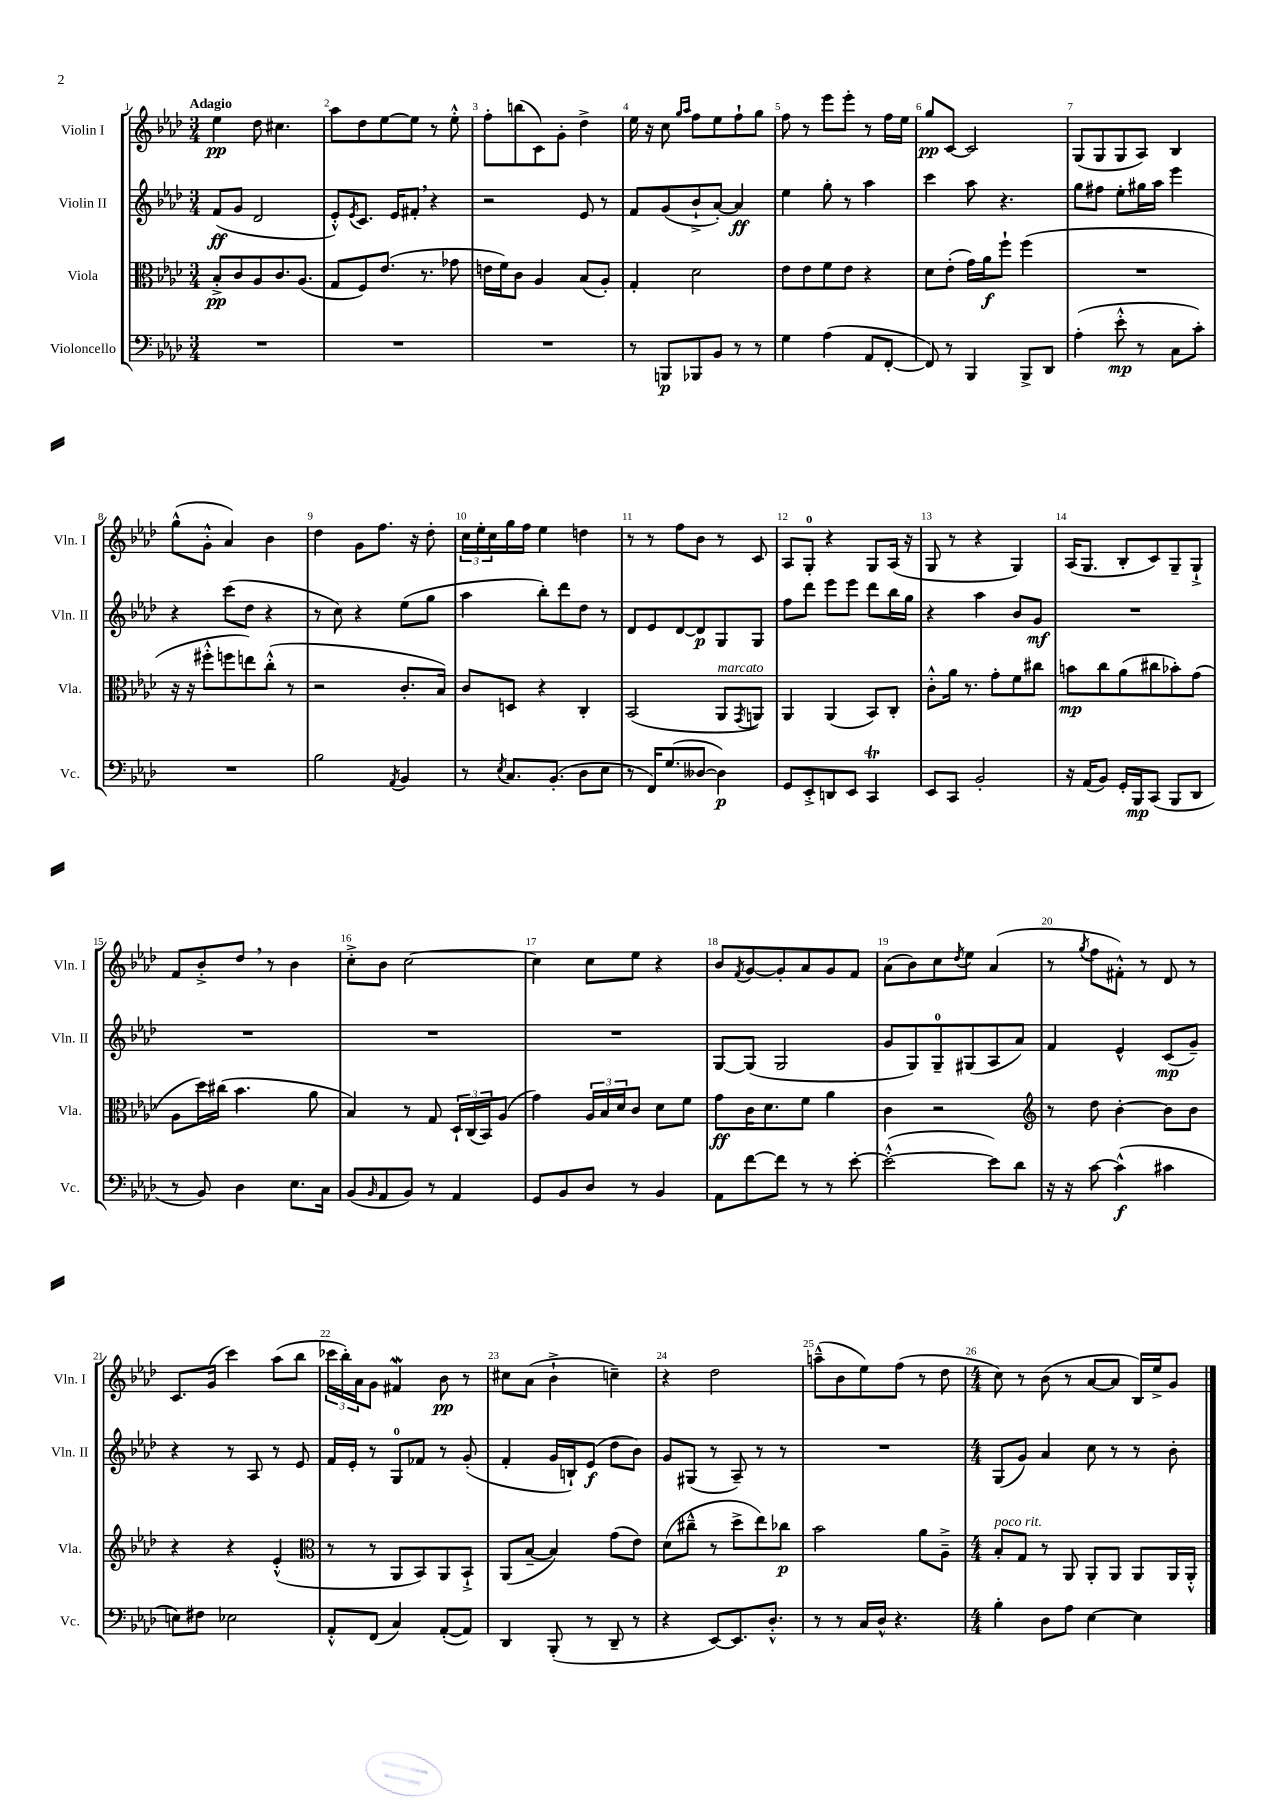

**kern	**kern	**kern	**kern
*staff4	*staff3	*staff2	*staff1
*clefF4	*clefC3	*clefG2	*clefG2
*k[b-e-a-d-]	*k[b-e-a-d-]	*k[b-e-a-d-]	*k[b-e-a-d-]
*M3/4	*M3/4	*M3/4	*M3/4
2.r	8B-'^	(8f	4ee-
.	8c	8g	.
.	8A-	2d-	8dd-
.	8.c	.	4.cc#
.	(8.A-	.	.
=	=	=	=
2.r	8G	8e-'^^)	8aa-
.	.	8qe-	.
.	8F)	8.c	8dd-
.	(8.e-	.	[8ee-
.	.	16e-	.
.	.	8f#'	8ee-]
.	8.r	.	.
.	.	4r	8r
.	8g-	.	8ee-'^^
=	=	=	=
2.r	16e	2r	8ff'
.	16f)	.	.
.	8c	.	(8bb
.	4A-	.	8c)
.	.	.	8g'
.	(8B-	8e-	4dd-^
.	8A-')	8r	.
=	=	=	=
8r	4G'	8f	16ee-
.	.	.	16r
8BBB	.	(8g	8cc
.	.	.	16qqgg
.	.	.	16qqaa-
8BBB-	2d-	8b-`^	8ff
8BB-	.	[8a-')	8ee-
8r	.	4a-]	8ff`
8r	.	.	8gg
=	=	=	=
4G	8e-	4ee-	8ff
.	8e-	.	8r
(4A-	8f	8gg'	8eee-
.	8e-	8r	8eee-'
8AA-	4r	4aa-	8r
[8FF'	.	.	16ff
.	.	.	16ee-
=	=	=	=
8FF])	8d-	4ccc	8gg
8r	(8e-'	.	[8c
4BBB-	16g)	8aa-	2c]
.	16a-	.	.
.	8ff`	4.r	.
8BBB-^	(4ff	.	.
8DD-	.	.	.
=	=	=	=
(4A-'	2.r	8gg	(8G
.	.	8ff#	8G
8e-'^^	.	8ee-'	8G
8r	.	16gg#	8A-)
.	.	16aa-	.
8C	.	4eee-	4B-
8c')	.	.	.
=	=	=	=
2.r	16r	4r	(8gg^^
.	16r	.	.
.	8ff#'^^	.	8g'^^
.	8ff	(8ccc	4a-)
.	8ee)	8dd-	.
.	(8cc'^^	4r	4b-
.	8r	.	.
=	=	=	=
2B-	2r	8r	4dd-
.	.	8cc)	.
.	.	4r	8g
.	.	.	8.ff
8qAA-	.	.	.
4BB-	8.c'	(8ee-	.
.	.	.	16r
.	.	8gg	8dd-'
.	16B-)	.	.
=	=	=	=
8r	8c	4aa-	24cc
.	.	.	24ee-'
.	.	.	24cc
8qE-	.	.	.
8.C	8D	.	16gg
.	.	.	16ff
.	4r	8bb-')	4ee-
(8.BB-'	.	.	.
.	.	8ddd-	.
8D-	4C'	8dd-	4dd
8E-	.	8r	.
=	=	=	=
8r	(2BB-	8d-	8r
16FF)	.	8e-	8r
(8.G	.	.	.
.	.	[8d-	8ff
[8D--	.	8d-]	8b-
4D--])	8AA-	8G	8r
.	8qGG	.	.
.	8AA)	8G	8c
=	=	=	=
8GG	4AA-	8ff	8A-
8EE-'^	.	8ddd-	8G'
8DD	(4AA-	8eee-	4r
8EE-	.	8eee-	.
4CC	8BB-)	8ddd-	8G
.	8C'	16bb-	(16A-
.	.	16gg	16r
=	=	=	=
8EE-	8c'^^	4r	8G
8CC	16a-	.	8r
.	8.r	.	.
2BB-'	.	4aa-	4r
.	8g'	.	.
.	8f	8b-	4G)
.	8cc#	8g	.
=	=	=	=
16r	8b	2.r	(16A-
(16AA-	.	.	8.G
8BB-)	8cc	.	.
16GG'	(8a-	.	8B-'
16BBB-	.	.	.
(8CC	8cc#	.	8c)
8BBB-	8b-')	.	8G~
8DD-	(8g	.	8G`^
=	=	=	=
8r	8A-	2.r	8f
8BB-)	16dd-)	.	8b-'^
.	(16cc#	.	.
4D-	4.b-	.	8dd-
.	.	.	8r
8.E-	.	.	4b-
.	8a-	.	.
16C	.	.	.
=	=	=	=
(8BB-	4B-)	2.r	8cc'^
16qqBB-	.	.	.
8AA-	.	.	8b-
8BB-)	8r	.	[2cc
8r	8G	.	.
4AA-	24D-`	.	.
.	(24C	.	.
.	24BB-)	.	.
.	(8A-	.	.
=	=	=	=
8GG	4g)	2.r	4cc]
8BB-	.	.	.
8D-	24A-	.	8cc
.	24B-	.	.
.	24d-	.	.
8r	8c	.	8ee-
4BB-	8d-	.	4r
.	8f	.	.
=	=	=	=
8AA-	8g	[8G	8b-
.	.	.	8qf
[8f	16c	(8G]	[8g
.	8.d-	.	.
8f]	.	2G	8g']
8r	8f	.	8a-
8r	4a-	.	8g
[8e-'	.	.	8f
=	=	=	=
(2e-'^^_	4c	8g	(8a-
.	.	8G)	8b-)
.	2r	8G~	8cc
.	.	.	8qdd-
.	.	(8G#	8ee-
8e-])	.	8A-	(4a-
8d-	.	8a-)	.
=	=	=	=
*	*clefG2	*	*
16r	8r	4f	8r
16r	.	.	.
.	.	.	8qgg
[8c	8dd-	.	8ff
(4c^^]	[4b-'	4e-^^	8f#'^^)
.	.	.	8r
4c#	8b-]	(8c	8d-
.	8b-	8g~)	8r
=	=	=	=
8E)	4r	4r	8.c
8F#	.	.	.
.	.	.	(16g
2E-	4r	8r	4ccc)
.	.	8A-	.
.	(4e-'^^	8r	(8aa-
.	.	8e-	8bb-
=	=	=	=
*	*clefC3	*	*
8AA-'^^	8r	16f	24ccc-
.	.	.	24bb-')
.	.	16e-'	.
.	.	.	24a-
(8FF	8r	8r	8g
4C)	8AA-	8G	4f#
.	8BB-)	8f-	.
([8AA-'	8AA-	8r	8b-
8AA-])	8BB-`^	(8g'	8r
=	=	=	=
4DD-	(8AA-	4f'	8cc#
.	[8B-~	.	(8a-
(8BBB-'	4B-])	16g	4b-`^
.	.	16B`)	.
8r	.	(8e-	.
8DD-~	(8g	8dd-	4cc~)
8r	8e-)	8b-)	.
=	=	=	=
4r	(8d-	8g	4r
.	8cc#~^^	(8G#	.
[8EE-)	8r	8r	2dd-
8.EE-]	8dd-^	8A-~)	.
.	8ee-)	8r	.
8.D-'^^	.	.	.
.	8cc-	8r	.
=	=	=	=
8r	2b-	2.r	(8aa~^^
8r	.	.	8b-
16C	.	.	8ee-)
16D-^^	.	.	.
4.r	.	.	(8ff
.	8a-	.	8r
.	8A-~^	.	8dd-
=	=	=	=
*M4/4	*M4/4	*M4/4	*M4/4
4B-'	8B-'	(8G	8cc)
.	8G	8g)	8r
8D-	8r	4a-	(8b-
8A-	8AA-	.	8r
[4E-	8AA-'	8cc	[8a-
.	8AA-	8r	8a-]
4E-]	8AA-	8r	16B-)
.	.	.	16ee-^
.	16AA-	8b-'	8g
.	16AA-'^^	.	.
==	==	==	==
*-	*-	*-	*-
